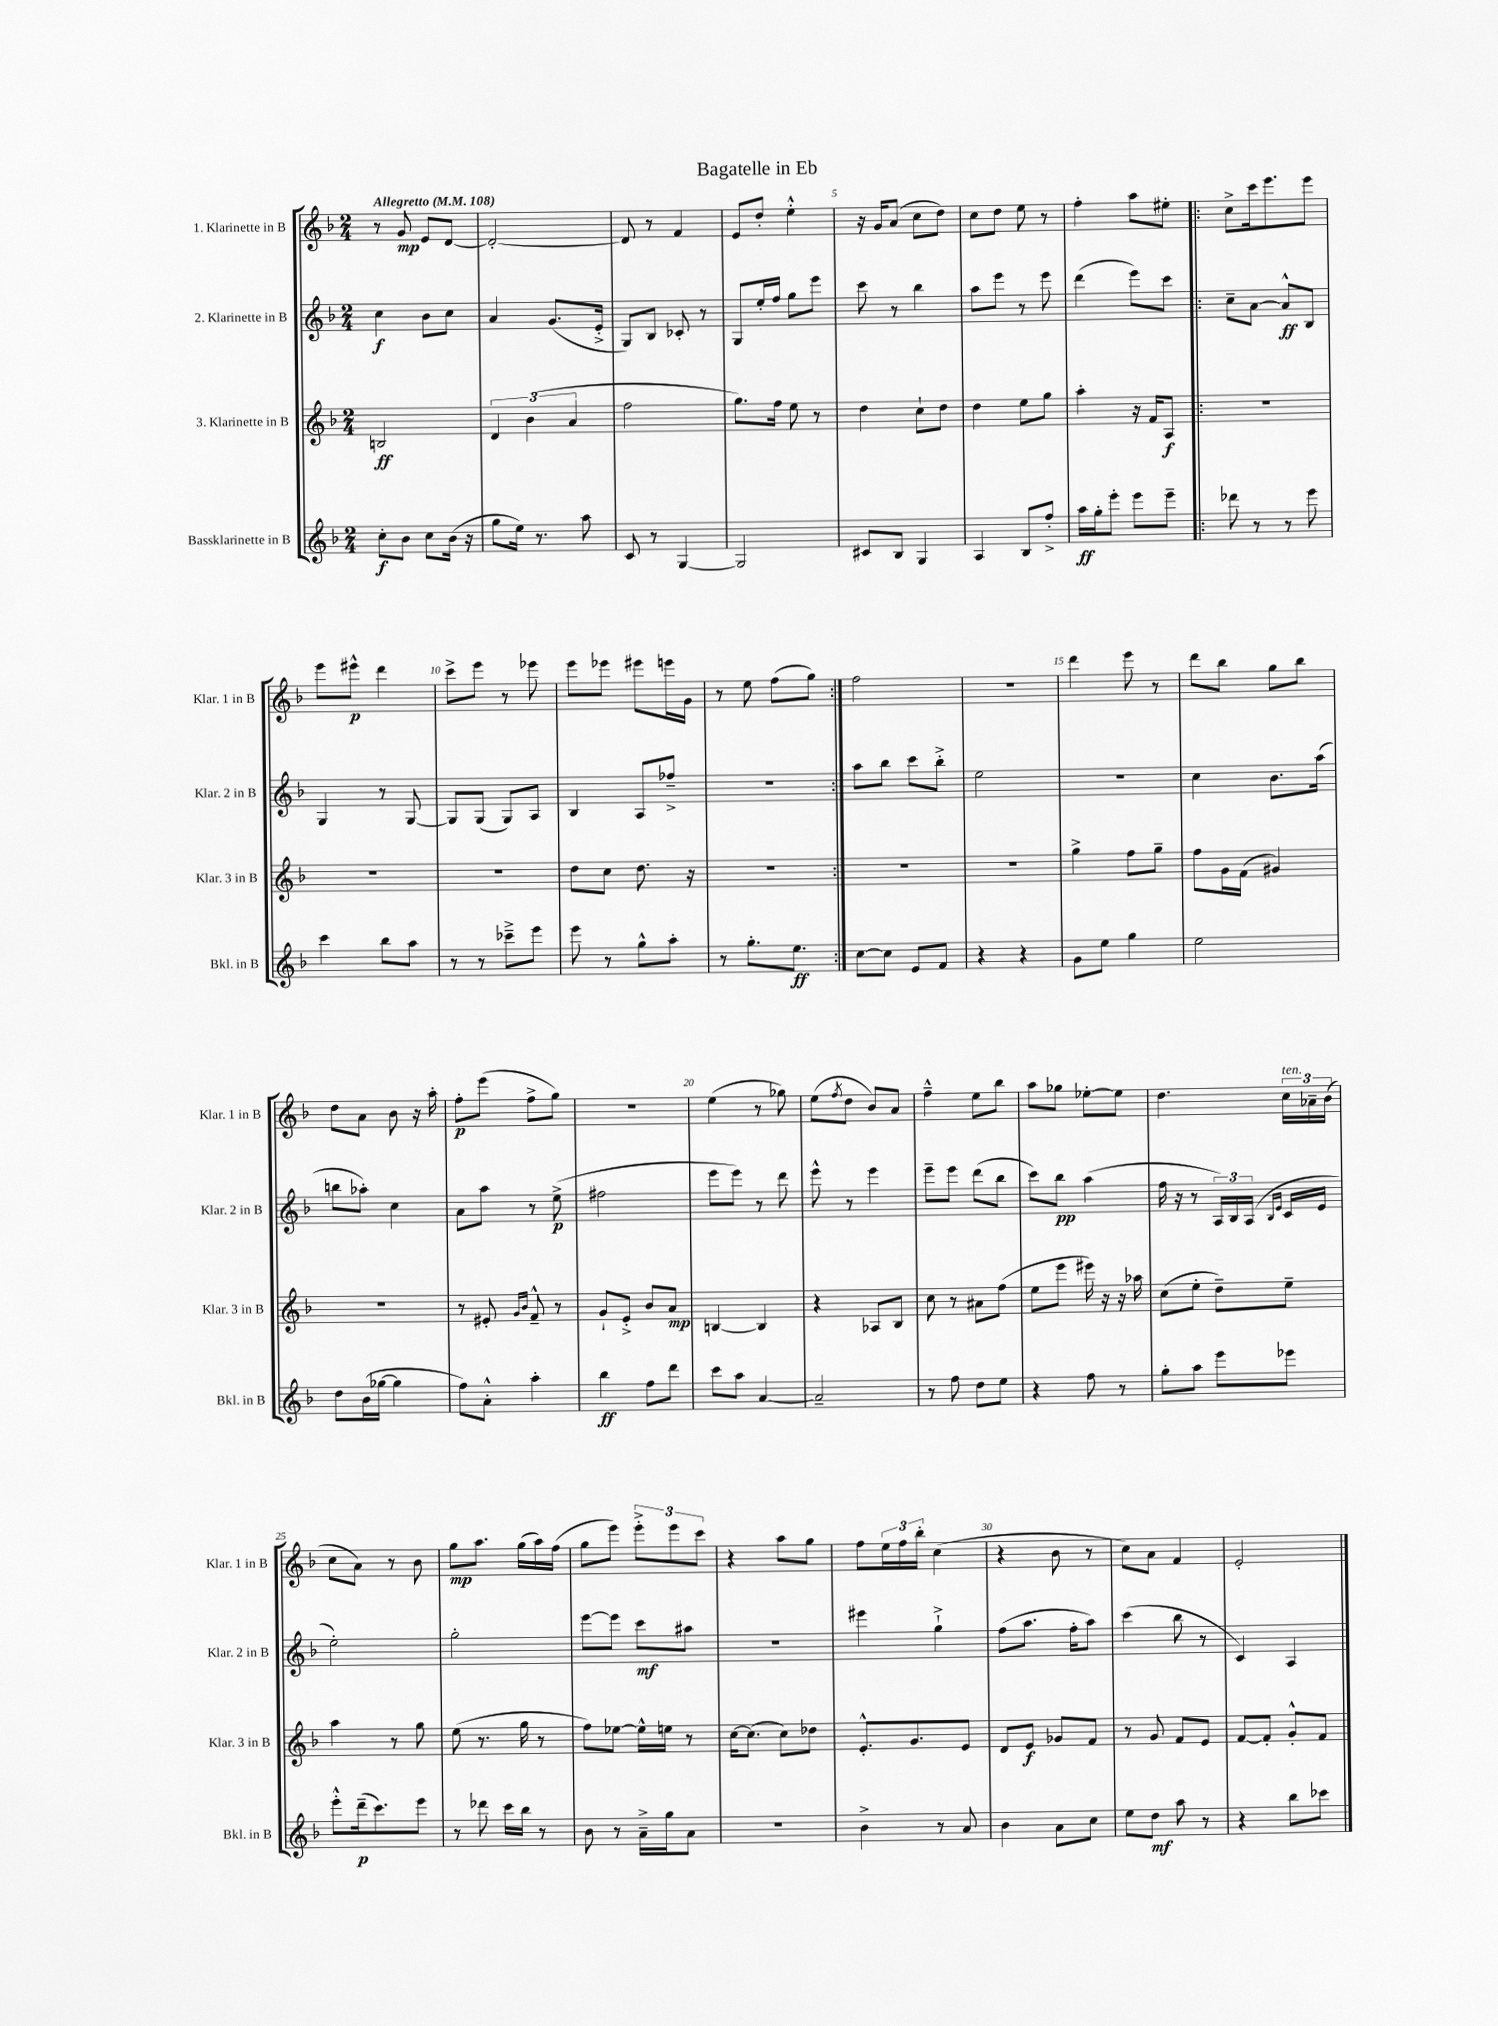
\header { title = "Bagatelle in Eb" }
<<
\new StaffGroup <<
\new Staff = "s0" \with { instrumentName = "1. Klarinette in B" shortInstrumentName = "Klar. 1 in B" } {
    \clef treble \key f \major \numericTimeSignature \time 2/4 \tempo "Allegretto" 4 = 108
    r8 g'8\mp e'8 d'8~ |
    d'2~-. |
    d'8 r8 f'4 |
    e'8 d''8-. e''4-.-^ |
    r16 g'16 a'8( c''8 d''8) |
    c''8 d''8 e''8 r8 |
    f''4-. a''8 eis''8-. |
    \repeat volta 2 { c''8-> c'''16 e'''8. e'''8 |
    e'''8 eis'''8-^\p d'''4 |
    c'''8-> e'''8 r8 ees'''8 |
    e'''8 ees'''8 eis'''8 e'''16 g'16 |
    r8 e''8 f''8( g''8) | }
    f''2 |
    R2 |
    d'''4 e'''8 r8 |
    d'''8 bes''8 g''8 bes''8 |
    d''8 a'8 bes'8 r16 a''16-. |
    f''8-.\p e'''8( f''8-> g''8) |
    R2 |
    e''4( r8 ges''8) |
    e''8( \acciaccatura { f''8 } d''8 bes'8) a'8 |
    f''4---^ e''8 bes''8 |
    a''8 ges''8 ees''8~-. ees''8 |
    d''4. \tuplet 3/2 { c''16^\markup { \italic "ten." } aes'16-- bes'16( } |
    c''8 a'8) r8 bes'8 |
    g''8\mp a''8. g''16( a''16) f''16( |
    g''8 e'''8) \tuplet 3/2 { e'''8-.-> e'''8 c'''8 } |
    r4 a''8 g''8 |
    f''8 \tuplet 3/2 { e''16 f''16 bes''16-. } c''4( |
    r4 bes'8 r8 |
    c''8) a'8 f'4 |
    e'2-. \bar "|." |
}
\new Staff = "s1" \with { instrumentName = "2. Klarinette in B" shortInstrumentName = "Klar. 2 in B" } {
    \clef treble \key f \major \numericTimeSignature \time 2/4
    c''4\f bes'8 c''8 |
    a'4 g'8.( e'16-.-> |
    g8) bes8 ces'8-. r8 |
    g8 e''16-. f''16 g''8 e'''8 |
    c'''8 r8 bes''4 |
    a''8 e'''8 r8 e'''8 |
    d'''4( e'''8) c'''8 |
    \repeat volta 2 { c''8-- a'8~ a'8-^\ff bes8 |
    g4 r8 g8~ |
    g8 g8( g8) a8 |
    bes4 a8 fes''8---> |
    r2 | }
    a''8 bes''8 c'''8 bes''8-.-> |
    e''2 |
    R2 |
    c''4 bes'8. a''16( |
    b''8 aes''8-.) c''4 |
    a'8 a''8 r8 e''8->\p( |
    fis''2 |
    e'''8 e'''8) r8 d'''8 |
    e'''8-^ r8 e'''4 |
    e'''8-- e'''8 d'''8( bes''8 |
    c'''8) bes''8\pp a''4( |
    f''16 r16 r8 \tuplet 3/2 { a16) bes16 a16( } \grace { bes16 e'16 } c'16 e'16 |
    e''2-.) |
    g''2-. |
    e'''8~ e'''8 c'''8\mf ais''8 |
    r2 |
    eis'''4 g''4-!-> |
    f''8( a''8. f''16-. a''8) |
    c'''4( bes''8 r8 |
    c'4) a4 \bar "|." |
}
\new Staff = "s2" \with { instrumentName = "3. Klarinette in B" shortInstrumentName = "Klar. 3 in B" } {
    \clef treble \key f \major \numericTimeSignature \time 2/4
    b2\ff |
    \tuplet 3/2 { d'4 bes'4( a'4 } |
    f''2 |
    g''8.) f''16 e''8 r8 |
    d''4 c''8-! d''8 |
    d''4 e''8 g''8 |
    a''4-. r16 f'16 a8\f |
    \repeat volta 2 { R2 |
    R2 |
    R2 |
    d''8 c''8 d''8. r16 |
    R2 | }
    R2 |
    R2 |
    g''4-> f''8 g''8-- |
    f''8 g'16 f'16( gis'4) |
    r2 |
    r8 eis'8-. \grace { g'16 bes'16 } f'8---^ r8 |
    g'8-! e'8-.-> bes'8 a'8\mp |
    b4~ b4 |
    r4 aes8 bes8 |
    c''8 r8 ais'8 f''8( |
    e''8 e'''8 eis'''16) r16 r16 aes''16 |
    c''8( e''8-. d''8--) e''8-- |
    a''4 r8 g''8 |
    e''8( r8. g''16 r8 |
    f''8) ees''8~ ees''16-^ e''16 r8 |
    c''16~ c''8.( c''8) des''8 |
    e'8.-.-^ g'8. e'8 |
    d'8 e'8\f ges'8 f'8 |
    r8 g'8 f'8 e'8 |
    f'8~ f'8-. g'8-.-^ f'8 \bar "|." |
}
\new Staff = "s3" \with { instrumentName = "Bassklarinette in B" shortInstrumentName = "Bkl. in B" } {
    \clef treble \key f \major \numericTimeSignature \time 2/4
    c''8-.\f bes'8 c''8 bes'16( r16 |
    g''8 e''16) r8. a''8 |
    c'8 r8 g4~ |
    g2 |
    cis'8 bes8 g4 |
    a4 bes8 f''8-.-> |
    a''16\ff g''16-. e'''8-. e'''8 e'''8-- |
    \repeat volta 2 { des'''8 r8 r8 e'''8 |
    c'''4 bes''8 a''8 |
    r8 r8 ces'''8---> e'''8 |
    e'''8 r8 g''8-^ a''8-. |
    r8 g''8.-. e''8.\ff | }
    c''8~ c''8 e'8 f'8 |
    r4 r4 |
    g'8 e''8 g''4 |
    e''2 |
    d''8 bes'16( ges''16~ ges''4 |
    f''8) a'8-.-^ a''4-. |
    bes''4\ff f''8 d'''8 |
    c'''8 a''8 a'4~ |
    a'2-- |
    r8 f''8 d''8 e''8 |
    r4 f''8 r8 |
    g''8-. a''8 e'''8 ees'''8 |
    e'''8-.-^ d'''16--\p( c'''8.) e'''8 |
    r8 des'''8 c'''16 bes''16 r8 |
    bes'8 r8 a'16---> g''16 a'8 |
    R2 |
    bes'4-> r8 a'8 |
    bes'4 a'8 c''8 |
    e''8 d''8\mf a''8 r8 |
    r4 bes''8 ces'''8 \bar "|." |
}
>>
>>
\layout { \context { \Score \override BarNumber.break-visibility = ##(#f #t #t) barNumberVisibility = #(every-nth-bar-number-visible 5) } }
